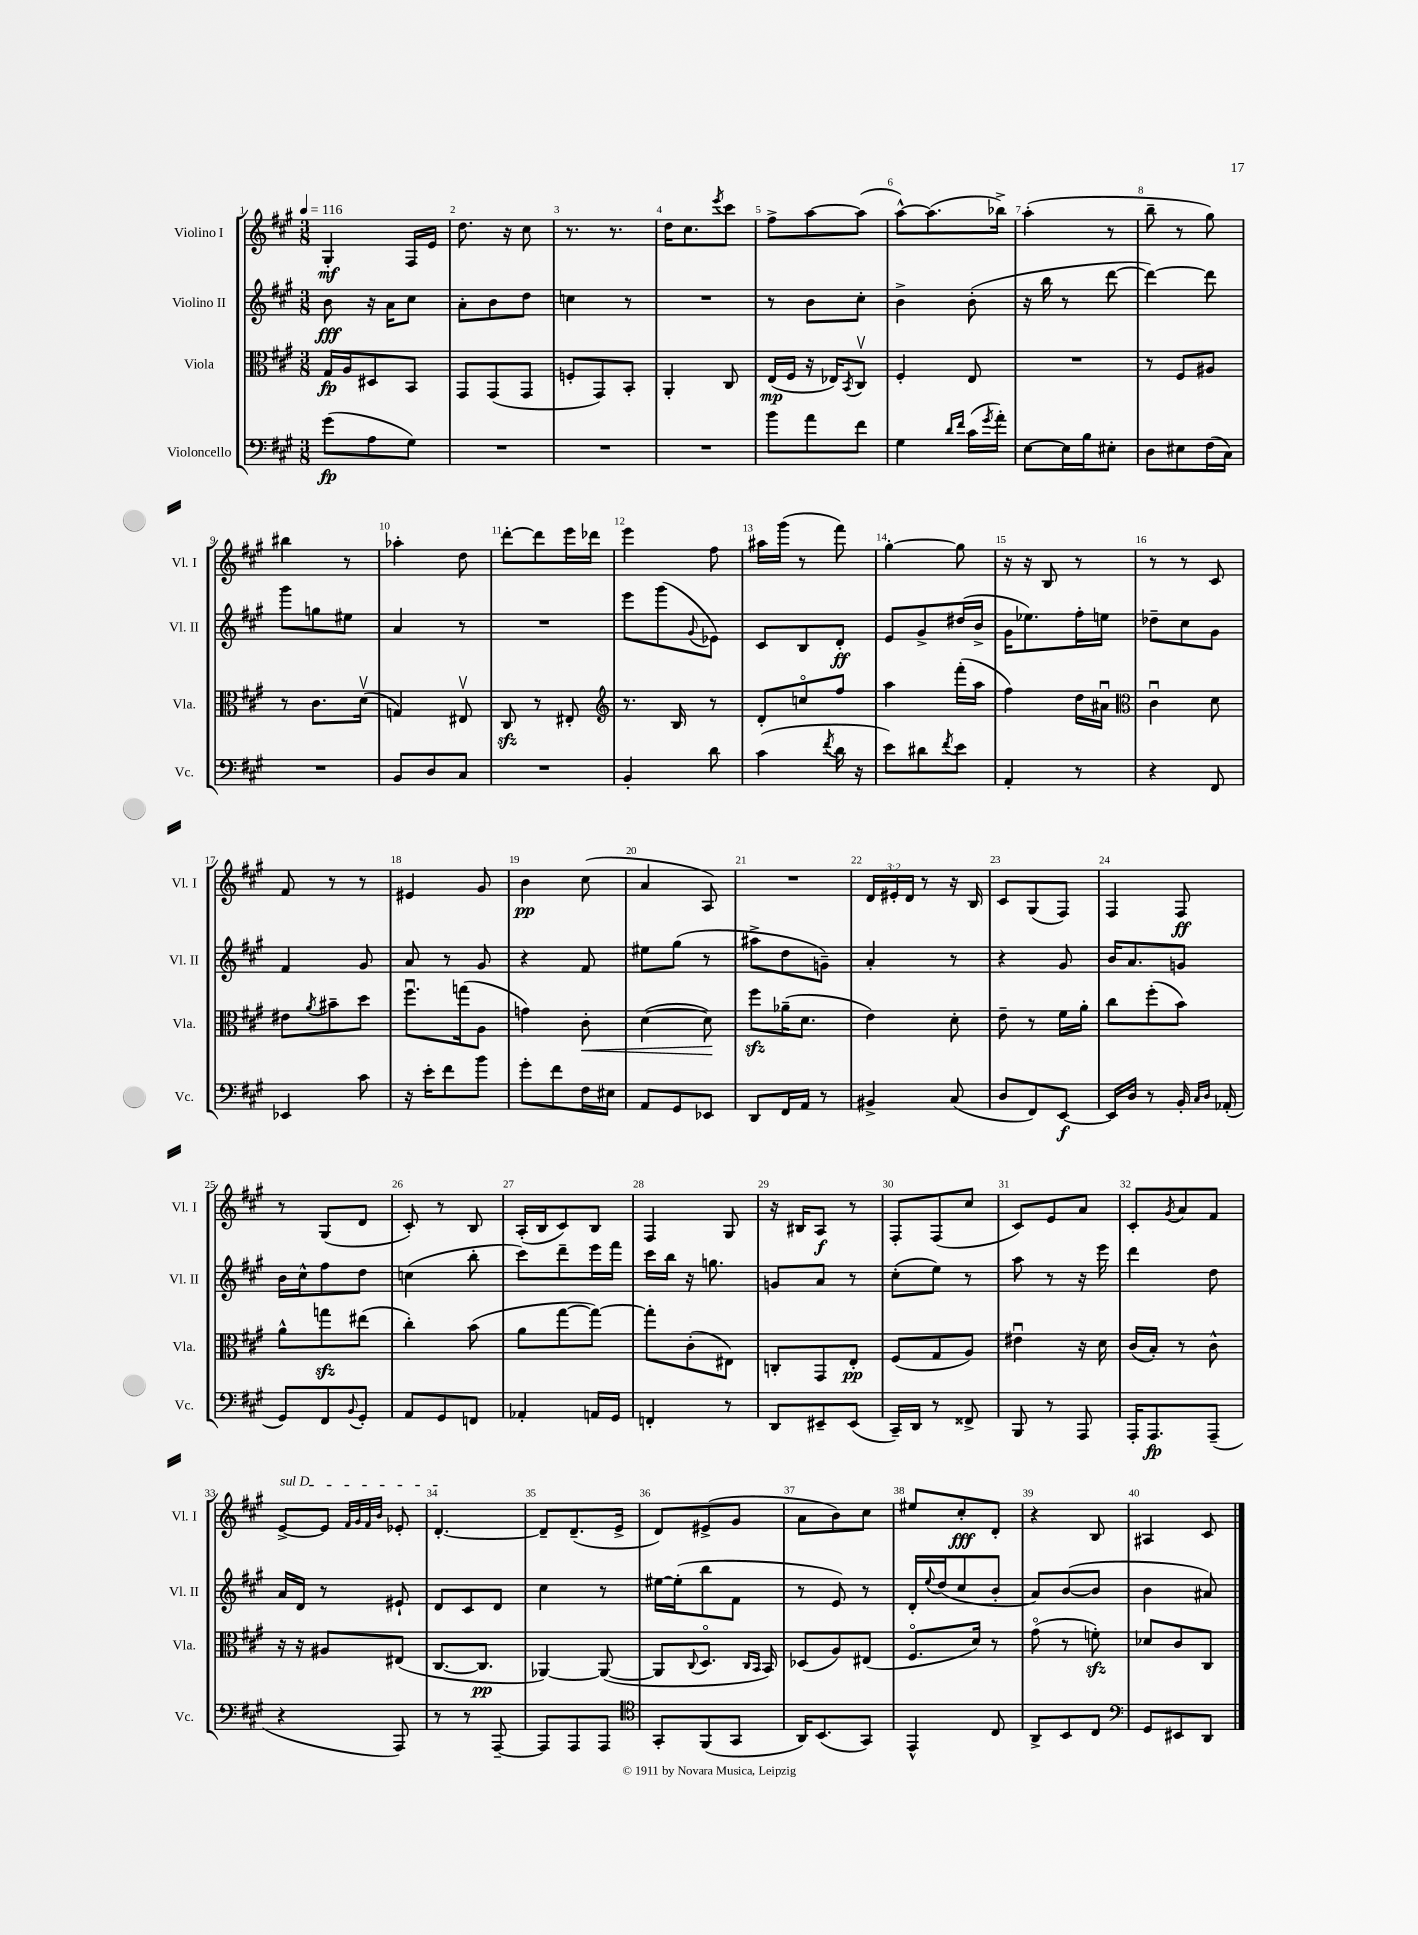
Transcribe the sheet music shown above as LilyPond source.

<<
\new StaffGroup <<
\new Staff = "s0" \with { instrumentName = "Violino I" shortInstrumentName = "Vl. I" } {
    \clef treble \key a \major \numericTimeSignature \time 3/8 \override Staff.TupletNumber.text = #tuplet-number::calc-fraction-text \tempo 4 = 116
    gis4-.\mf fis16 e'16 |
    d''8. r16 cis''8 |
    r8. r8. |
    d''16 cis''8. \acciaccatura { e'''8 } cis'''8 |
    fis''8-> a''8~ a''8( |
    a''8~-^) a''8.( bes''16->) |
    a''4-.( r8 |
    b''8-- r8 gis''8) |
    bis''4 r8 |
    aes''4-. d''8 |
    d'''8~-. d'''8 e'''16 des'''16 |
    e'''4 fis''8 |
    ais''16 gis'''16( r8 fis'''8) |
    gis''4~-. gis''8 |
    r16 r16 b8 r8 |
    r8 r8 cis'8 |
    fis'8 r8 r8 |
    eis'4 gis'8 |
    b'4\pp cis''8( |
    a'4 a8) |
    R4. |
    \tuplet 3/2 { d'16 eis'16-. d'16 } r8 r16 b16 |
    cis'8 gis8( fis8) |
    fis4 fis8\ff |
    r8 gis8( d'8 |
    cis'8-.) r8 b8 |
    a16-.( b16 cis'8) b8 |
    fis4 gis8 |
    r16 bis16 a8\f r8 |
    fis8-. fis8( cis''8 |
    cis'8) e'8 a'8 |
    cis'8-. \acciaccatura { gis'8 } a'8 fis'8 |
    \once \override TextSpanner.bound-details.left.text = \markup { \italic "sul D" } e'8~->\startTextSpan e'8 \grace { fis'32 gis'32 fis'32 b'32 } ees'8-. |
    d'4.~-.\stopTextSpan |
    d'8-- d'8.--( e'16-> |
    d'8) eis'8->( gis'8 |
    a'8 b'8) cis''8 |
    eis''8 cis''8-.\fff d'8-. |
    r4 b8 |
    ais4 cis'8 \bar "|." |
}
\new Staff = "s1" \with { instrumentName = "Violino II" shortInstrumentName = "Vl. II" } {
    \clef treble \key a \major \numericTimeSignature \time 3/8
    b'8\fff r16 a'16 cis''8 |
    a'8-. b'8 d''8 |
    c''4 r8 |
    R4. |
    r8 b'8 cis''8-. |
    b'4-> b'8-.( |
    r16 b''16 r8 d'''8~ |
    d'''4~) d'''8 |
    gis'''8 g''8 eis''8 |
    a'4 r8 |
    R4. |
    e'''8 gis'''8( \appoggiatura { gis'8 } ees'8) |
    cis'8 b8 d'8-.\ff |
    e'8 gis'8-> dis''16( b'16-> |
    gis'16 ees''8.) fis''16-. e''16 |
    des''8-- cis''8 gis'8 |
    fis'4 gis'8 |
    a'8 r8 gis'8 |
    r4 fis'8 |
    eis''8 gis''8( r8 |
    ais''8-> d''8 g'8--) |
    a'4-. r8 |
    r4 gis'8 |
    b'16 a'8. g'8 |
    b'16 cis''16-^ fis''8 d''8 |
    c''4( b''8-. |
    cis'''8) d'''8-- e'''16 fis'''16 |
    cis'''16 b''16 r16 g''8. |
    g'8 a'8 r8 |
    cis''8-.( e''8) r8 |
    a''8 r8 r16 e'''16 |
    d'''4 d''8 |
    a'16 d'16 r8 eis'8-! |
    d'8 cis'8 d'8 |
    cis''4 r8 |
    eis''16~ eis''16-.( b''8 fis'8 |
    r8 e'8) r8 |
    d'16-. \appoggiatura { e''8 } d''16( cis''8 b'8-. |
    a'8) b'8~( b'8 |
    b'4 ais'8) \bar "|." |
}
\new Staff = "s2" \with { instrumentName = "Viola" shortInstrumentName = "Vla." } {
    \clef alto \key a \major \numericTimeSignature \time 3/8
    gis16\fp a16 dis8 b,8 |
    gis,8 gis,8( gis,8 |
    f8-. gis,8) b,8-. |
    a,4-. cis8 |
    e16\mp( fis16 r16 ees16) \acciaccatura { b,8 } cis8\upbow |
    fis4-. e8 |
    R4. |
    r8 fis8 ais8 |
    r8 cis'8. d'16\upbow( |
    g4) eis8\upbow |
    cis8\sfz r8 eis8-. |
    \clef treble r8. b16 r8 |
    d'8-. c''8\flageolet fis''8 |
    a''4 fis'''16-.( a''16 |
    fis''4) d''16 ais'16\downbow |
    \clef alto cis'4\downbow d'8 |
    eis'8 \acciaccatura { a'8 } bis'8-- d''8 |
    fis''8.\downbow g''16( a8 |
    g'4) cis'8-.\< |
    d'4~( d'8\!) |
    fis''8\sfz aes'16--( d'8. |
    e'4) d'8-. |
    e'8-- r8 fis'16 a'16-. |
    cis''8 fis''8-.( b'8) |
    a'8-^ g''8\sfz eis''8( |
    cis''4-.) b'8( |
    a'8 gis''8~ gis''8~) |
    gis''8-. cis'8-.( eis8) |
    c8-. gis,8 e8-.\pp |
    fis8( gis8 a8) |
    eis'4\downbow r16 d'16 |
    cis'16( b16-.) r8 cis'8-^ |
    r16 r16 ais8 eis8( |
    cis8.~ cis8.\pp |
    aes,4~) aes,8~( |
    aes,8 \appoggiatura { cis8 } d8.\flageolet \grace { cis16 b,16 } b,16) |
    des8( a8) eis8( |
    fis8.\flageolet d'16) r8 |
    gis'8\flageolet( r8 f'8-.\sfz) |
    des'8 cis'8 cis8 \bar "|." |
}
\new Staff = "s3" \with { instrumentName = "Violoncello" shortInstrumentName = "Vc." } {
    \clef bass \key a \major \numericTimeSignature \time 3/8
    gis'8\fp( a8 gis8) |
    R4. |
    R4. |
    R4. |
    b'8 a'8 fis'8 |
    gis4 \grace { d'16 fis'16 } cis'16( \acciaccatura { gis'8 } a'16-.) |
    e8~ e16 b16 eis8-. |
    d8 eis8 fis16( cis16) |
    R4. |
    b,8 d8 cis8 |
    R4. |
    b,4-. d'8 |
    cis'4( \acciaccatura { fis'8 } d'16 r16 |
    e'8) dis'8 \acciaccatura { fis'8 } e'8 |
    a,4-. r8 |
    r4 fis,8 |
    ees,4 cis'8 |
    r16 e'16-. fis'8 b'8 |
    gis'8-. fis'8 fis16 eis16 |
    a,8 gis,8 ees,8 |
    d,8 fis,16 a,16 r8 |
    bis,4-> cis8( |
    d8 fis,8) e,8~\f |
    e,16 d16 r8 b,16-. \grace { cis16 d16 } aes,16-.( |
    gis,8) fis,8 \appoggiatura { b,8 } gis,8-. |
    a,8 gis,8 f,8 |
    aes,4-. a,16 gis,16 |
    f,4-. r8 |
    d,8 eis,8-- eis,8( |
    cis,16--) d,16 r8 fisis,8-> |
    b,,8 r8 a,,8 |
    a,,16-. a,,8.\fp a,,8--( |
    r4 a,,8) |
    r8 r8 a,,8~-- |
    a,,8 a,,8 a,,8 |
    \clef tenor gis,8-. fis,8( gis,8 |
    a,16) b,8.( gis,8) |
    e,4-^ cis8 |
    a,8-> b,8 cis8 |
    \clef bass gis,8 eis,8 d,8 \bar "|." |
}
>>
>>
\layout { \context { \Score \override BarNumber.break-visibility = ##(#f #t #t) barNumberVisibility = #all-bar-numbers-visible } }
